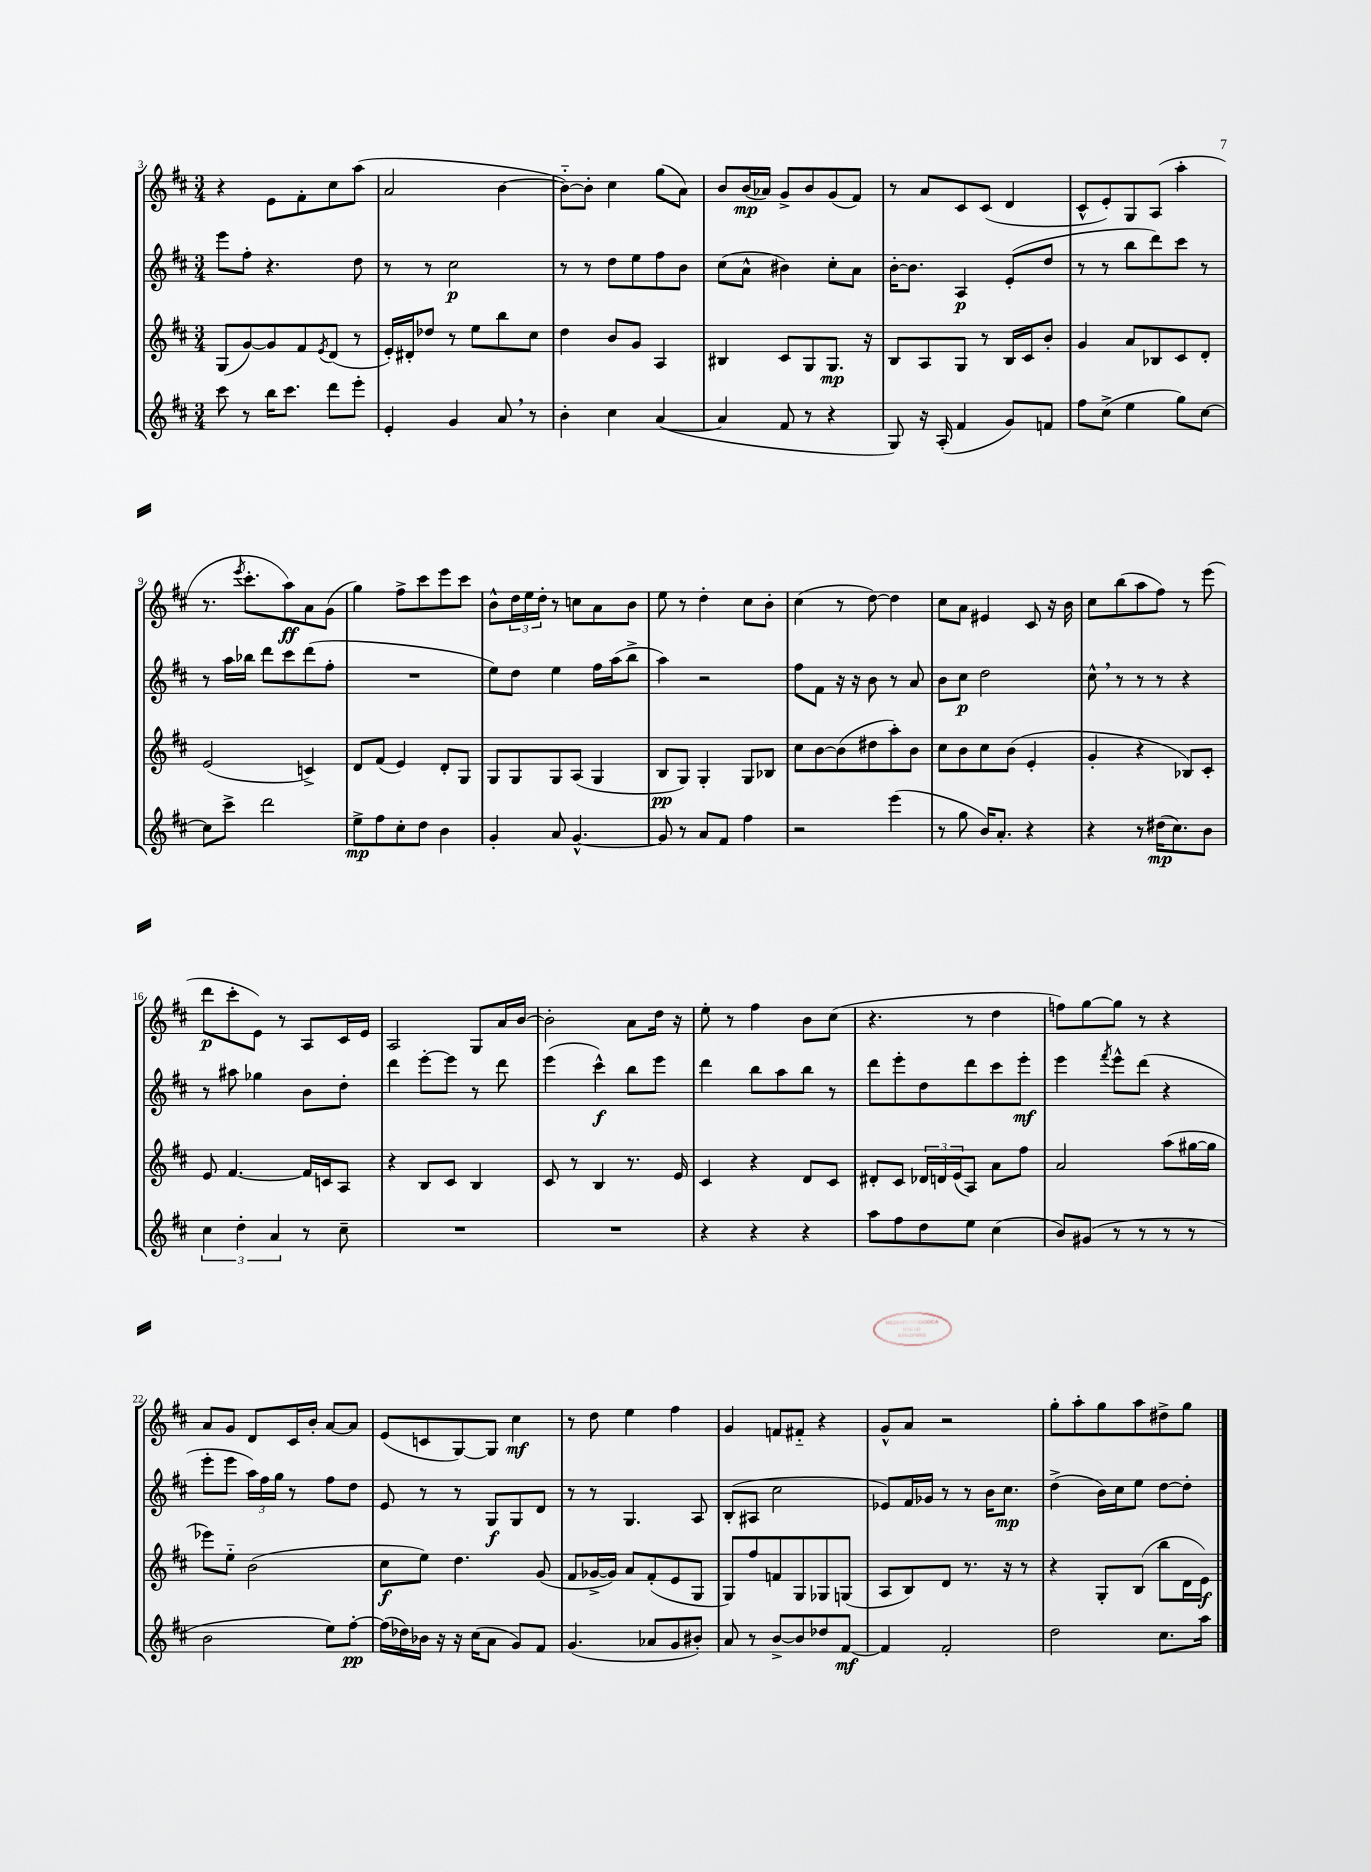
<<
\new StaffGroup <<
\new Staff = "s0" {
    \clef treble \key d \major \numericTimeSignature \time 3/4
    r4 e'8 fis'8-. cis''8 a''8( |
    a'2 b'4~ |
    b'8~-_) b'8-. cis''4 g''8( a'8) |
    b'8 b'16\mp( aes'16) g'8-> b'8 g'8( fis'8) |
    r8 a'8 cis'8 cis'8( d'4 |
    cis'8-^ e'8-.) g8 a8( a''4-. |
    r8. \acciaccatura { e'''8 } cis'''8.-. a''8\ff) a'8 g'8( |
    g''4) fis''8-> cis'''8 e'''8 cis'''8 |
    b'8-^ \tuplet 3/2 { d''16 e''16 d''16-. } r8 c''8 a'8 b'8 |
    e''8 r8 d''4-. cis''8 b'8-. |
    cis''4( r8 d''8~) d''4 |
    cis''8 a'8 eis'4 cis'8 r16 b'16 |
    cis''8 b''8( a''8 fis''8) r8 e'''8( |
    d'''8\p cis'''8-. e'8) r8 a8 cis'16 e'16 |
    a2 g8 a'16 b'16~ |
    b'2-. a'8 d''16 r16 |
    e''8-. r8 fis''4 b'8 cis''8( |
    r4. r8 d''4 |
    f''8) g''8~ g''8 r8 r4 |
    a'8 g'8 d'8 cis'16 b'16-. a'8~ a'8 |
    e'8( c'8 g8~) g8 cis''4\mf |
    r8 d''8 e''4 fis''4 |
    g'4 f'8 fis'8-_ r4 |
    g'8-^ a'8 r2 |
    g''8-. a''8-. g''8 a''8 dis''8-> g''8 \bar "|." |
}
\new Staff = "s1" {
    \clef treble \key d \major \numericTimeSignature \time 3/4
    e'''8 fis''8-. r4. d''8 |
    r8 r8 cis''2\p |
    r8 r8 d''8 e''8 fis''8 b'8 |
    cis''8( a'8-^ bis'4) cis''8-. a'8 |
    b'16~-. b'8. a4\p e'8-.( d''8 |
    r8 r8 b''8 d'''8) cis'''8 r8 |
    r8 a''16 bes''16 d'''8 cis'''8 d'''8( fis''8-. |
    R2. |
    e''8) d''8 e''4 fis''16 a''16( b''8-> |
    a''4) r2 |
    fis''8 fis'8 r16 r16 b'8 r8 a'8 |
    b'8 cis''8\p d''2 |
    cis''8-^ \breathe r8 r8 r8 r4 |
    r8 ais''8 ges''4 b'8 d''8-. |
    d'''4 e'''8~-. e'''8 r8 d'''8 |
    e'''4( cis'''4-^\f) b''8 e'''8 |
    d'''4 b''8 a''8 b''8 r8 |
    d'''8 e'''8-. d''8 d'''8 cis'''8 e'''8-.\mf |
    e'''4 \acciaccatura { fis'''8 } e'''8-^ d'''8( r4 |
    e'''8-. e'''8 \tuplet 3/2 { a''16) fis''16 g''16 } r8 fis''8 d''8 |
    e'8 r8 r8 g8\f g8 d'8 |
    r8 r8 g4. a8 |
    b8-.( ais8 cis''2 |
    ees'8) fis'16 ges'16 r8 r8 b'16 cis''8.\mp |
    d''4->( b'16) cis''16 e''8 d''8~ d''8-. \bar "|." |
}
\new Staff = "s2" {
    \clef treble \key d \major \numericTimeSignature \time 3/4
    g8( g'8~) g'8 fis'8 \acciaccatura { e'8 } d'8( r8 |
    e'16-.) dis'16-. des''8 r8 e''8 b''8 cis''8 |
    d''4 b'8 g'8 a4 |
    bis4 cis'8 g8 g8.\mp r16 |
    b8 a8 g8 r8 b16 cis'16 b'8-. |
    g'4 a'8 bes8 cis'8 d'8-. |
    e'2( c'4->) |
    d'8 fis'8( e'4) d'8-. g8 |
    g8 g8 g8 a8( g4 |
    b8\pp g8) g4-. g8 bes8 |
    cis''8 b'8~ b'8( dis''8 a''8-.) b'8 |
    cis''8 b'8 cis''8 b'8( e'4-. |
    g'4-. r4 bes8) cis'8-. |
    e'8 fis'4.~ fis'16 c'16 a8 |
    r4 b8 cis'8 b4 |
    cis'8 r8 b4 r8. e'16 |
    cis'4 r4 d'8 cis'8 |
    dis'8-. cis'8 \tuplet 3/2 { des'16 d'16 e'16( } a8) a'8 fis''8 |
    a'2 a''8( gis''16~ gis''16 |
    ees'''8) e''8-_ b'2( |
    cis''8\f e''8) d''4. g'8( |
    fis'8 ges'16~-> ges'16) a'8 fis'8-.( e'8 g8 |
    g8) fis''8 f'8 g8 ges8 g8( |
    a8 b8) d'8 r8. r16 r8 |
    r4 g8-. b8( b''8 d'16 e'16\f) \bar "|." |
}
\new Staff = "s3" {
    \clef treble \key d \major \numericTimeSignature \time 3/4
    cis'''8 r8 b''16 cis'''8. d'''8 e'''8-. |
    e'4-. g'4 a'8 \breathe r8 |
    b'4-. cis''4 a'4~( |
    a'4 fis'8 r8 r4 |
    g8) r16 a16-.( fis'4 g'8) f'8 |
    fis''8 cis''8->( e''4 g''8) cis''8~ |
    cis''8 cis'''8-> d'''2 |
    e''8->\mp fis''8 cis''8-. d''8 b'4 |
    g'4-. a'8 g'4.~-^ |
    g'8 r8 a'8 fis'8 fis''4 |
    r2 e'''4( |
    r8 g''8 b'16) a'8.-. r4 |
    r4 r8 dis''16\mp( cis''8.) b'8 |
    \tuplet 3/2 { cis''4 d''4-. a'4 } r8 cis''8-- |
    R2. |
    R2. |
    r4 r4 r4 |
    a''8 fis''8 d''8 e''8 cis''4( |
    b'8) gis'8( r8 r8 r8 r8 |
    b'2 e''8) fis''8~-.\pp |
    fis''16( des''16) bes'16 r16 r16 cis''16( a'8 g'8) fis'8 |
    g'4.( aes'8 g'8 bis'8-.) |
    a'8 r8 b'8~-> b'8 des''8 fis'8~\mf |
    fis'4 fis'2-. |
    d''2 cis''8. a''16 \bar "|." |
}
>>
>>
\layout { \context { \Score currentBarNumber = #3 } }
